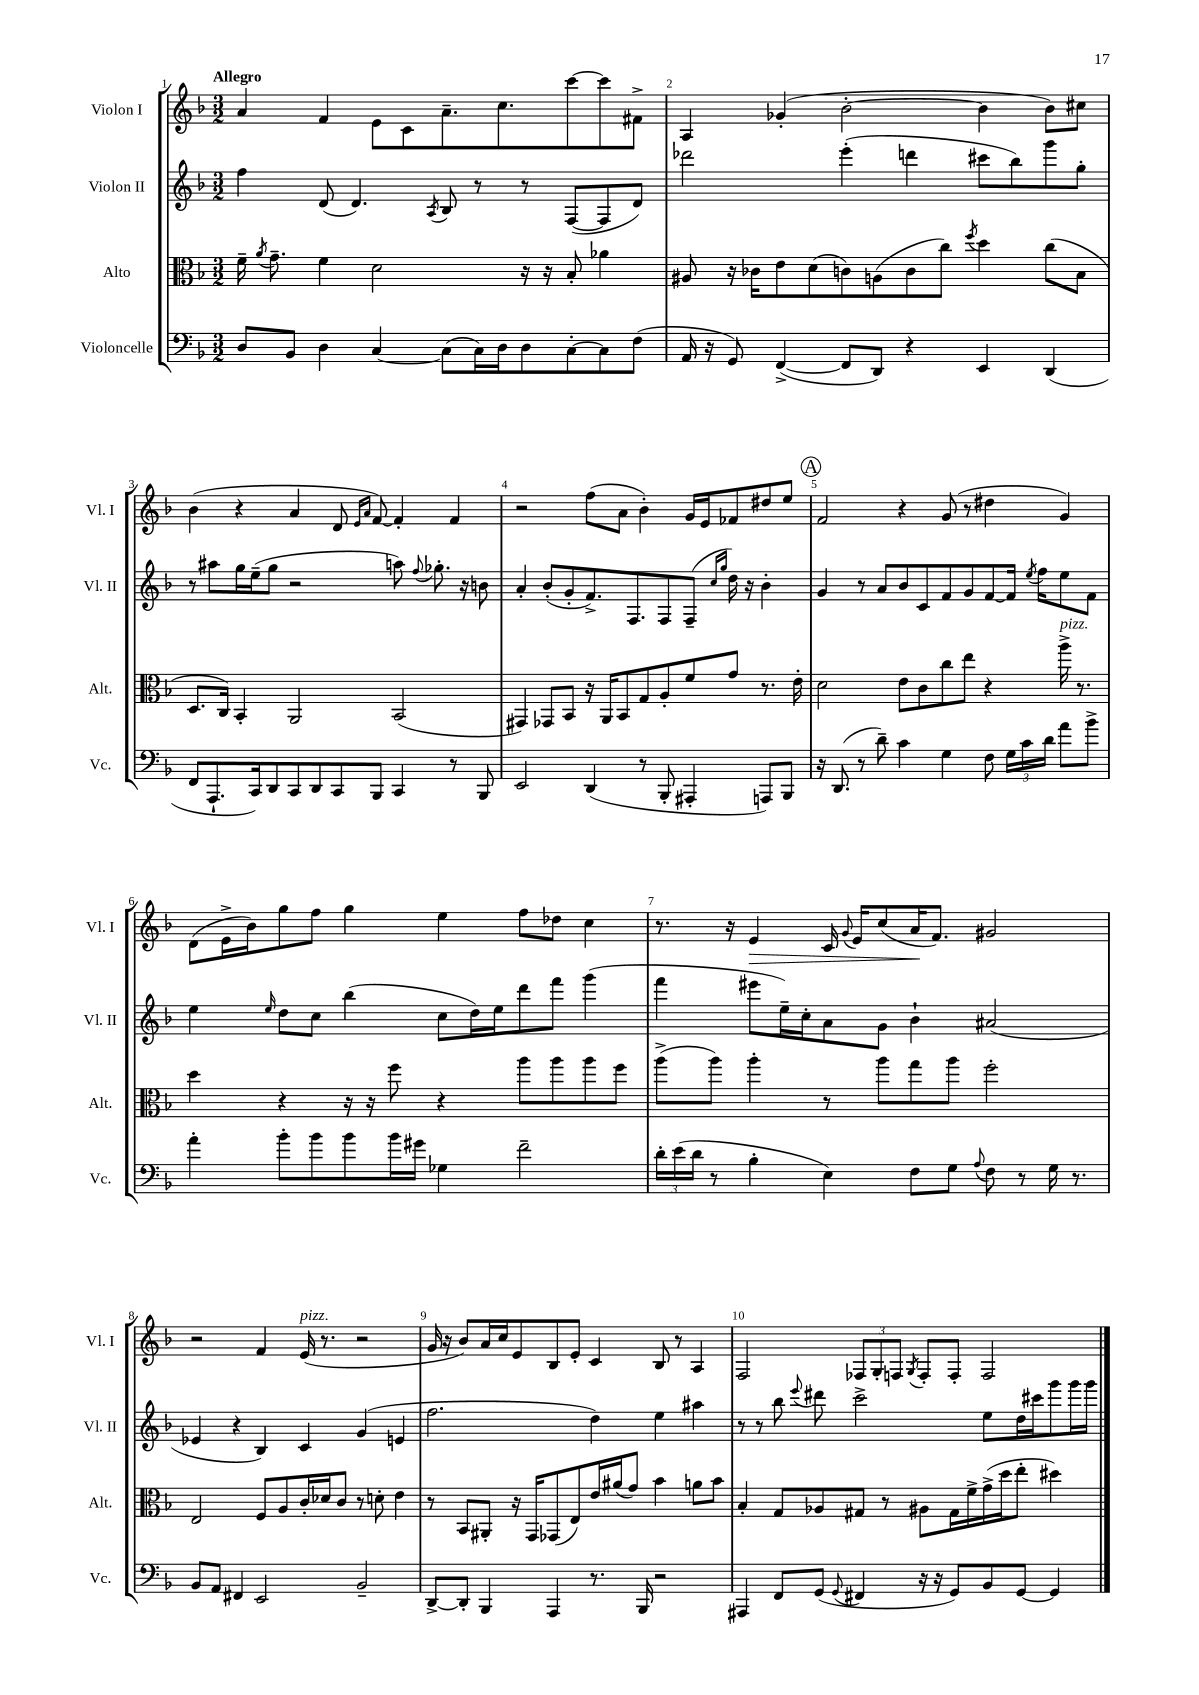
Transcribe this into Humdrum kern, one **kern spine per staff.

**kern	**kern	**kern	**kern
*staff4	*staff3	*staff2	*staff1
*clefF4	*clefC3	*clefG2	*clefG2
*k[b-]	*k[b-]	*k[b-]	*k[b-]
*M3/2	*M3/2	*M3/2	*M3/2
8D	16f~	4ff	4a
.	8qa	.	.
.	8.g~	.	.
8BB-	.	.	.
4D	4f	(8d	4f
.	.	4.d)	.
[4C	2d	.	8e
.	.	.	8c
.	.	8qA	.
(8C]	.	8B-	8.a~
16C)	.	8r	.
16D	.	.	8.cc
8D	16r	8r	.
.	16r	.	.
[8C'	8B-'	([8F	[8ccc
8C]	4a-	8F]	8ccc]
(8F	.	8d)	8f#^
=	=	=	=
16AA	8A#	2ddd-	4A
16r	.	.	.
8GG)	16r	.	.
.	16c-	.	.
([4FF^	8e	.	(4g-'
.	(8d	.	.
8FF]	8c)	(4eee'	[2b-'
8DD)	(8A	.	.
4r	8c	4ddd	.
.	8cc)	.	.
.	8qff	.	.
4EE	4dd	8ccc#	4b-]
.	.	8bb-)	.
(4DD	(8cc	8ggg	8b-)
.	8B-	8gg'	8cc#
=	=	=	=
8FF	8.D	8r	(4b-
8.AAA`	.	8aa#	.
.	16C)	.	.
.	4BB-'	16gg	4r
16CC)	.	(16ee~	.
8DD	.	8gg	.
8CC	2AA	2r	4a
8DD	.	.	.
8CC	.	.	8d
.	.	.	16qqe
.	.	.	16qqa
8BBB-	.	.	[8f)
4CC	(2BB-	8aa)	4f']
.	.	8qqff	.
.	.	8.gg-'	.
8r	.	.	4f
.	.	16r	.
8BBB-	.	8b	.
=	=	=	=
2EE	4GG#)	4a'	2r
.	8GG-	(8b-'	.
.	8BB-	8g'	.
(4DD	16r	8.f^)	(8ff
.	16AA	.	.
.	8BB-	.	8a
.	.	8.F	.
8r	8G	.	4b-')
8BBB-'	8A'	8F	.
4AAA#'	8f	(8F~	16g
.	.	.	16e
.	.	16qqcc	.
.	.	16qqgg	.
.	8g	16dd)	8f-
.	.	16r	.
8AAA)	8.r	4b-'	8dd#
8BBB-	.	.	8ee
.	16e'	.	.
=	=	=	=
16r	2d	4g	2f
(8.DD	.	.	.
8r	.	8r	.
8d~)	.	8a	.
4c	8e	8b-	4r
.	8c	8c	.
4G	8cc	8f	(8g
.	8ee	8g	8r
8F	4r	[8f	4dd#
24G	.	16f]	.
24c	.	.	.
.	.	8qee	.
.	.	16ff	.
24d	.	.	.
8a	16aa^	8ee	4g)
.	8.r	.	.
8b-^	.	8f	.
=	=	=	=
4a'	4dd	4ee	(8d
.	.	.	16e^
.	.	.	16b-)
.	.	16qqee	.
8b-'	4r	8dd	8gg
8b-	.	8cc	8ff
8b-	16r	(4bb-	4gg
.	16r	.	.
16b-	8ff	.	.
16g#	.	.	.
4G-	4r	8cc	4ee
.	.	16dd)	.
.	.	16ee	.
2f~	8aa	8ddd	8ff
.	8aa	8fff	8dd-
.	8aa	(4ggg	4cc
.	8ff	.	.
=	=	=	=
24d'	(8aa^	4fff	8.r
(24e	.	.	.
24d	.	.	.
8r	8aa)	.	.
.	.	.	16r
4B-'	4aa'	8eee#	4e
.	.	16ee~)	.
.	.	16cc'	.
4E)	8r	8a	16c
.	.	.	8qqg
.	.	.	16e
.	8aa	8g	(8cc
8F	8gg	4b-`	16a
.	.	.	8.f)
8G	8aa	.	.
8qqA	.	.	.
8F	2ff'	(2a#	2g#
8r	.	.	.
16G	.	.	.
8.r	.	.	.
=	=	=	=
8BB-	2E	4e-	2r
8AA	.	.	.
4FF#	.	4r	.
2EE	8F	4B-)	4f
.	8A	.	.
.	16c'	4c	(16e
.	16d-	.	8.r
.	8c	.	.
2BB-~	8r	(4g	2r
.	8d'	.	.
.	4e	4e	.
=	=	=	=
[8DD^	8r	2.ff	16g
.	.	.	16r
8DD']	8BB-	.	8b-)
4BBB-	8AA#'	.	16a
.	.	.	16cc
.	16r	.	8e
.	16GG	.	.
4AAA	(8GG-	.	8B-
.	8E)	.	8e'
8.r	16e	4dd)	4c
.	(16a#	.	.
.	8g)	.	.
16BBB-	.	.	.
2r	4b-	4ee	8B-
.	.	.	8r
.	8a	4aa#	4A
.	8b-	.	.
=	=	=	=
4AAA#	4B-'	8r	2F
.	.	8r	.
8FF	8G	8bb-	.
.	.	8qqeee	.
(8GG	8A-	8ddd#	.
8qqGG	.	.	.
4FF#	8G#	2ccc^	12F-
.	.	.	12G'
.	8r	.	.
.	.	.	12F
.	.	.	8qG
16r	8A#	.	8F'
16r	.	.	.
8GG)	16G#	.	8F'
.	16f^	.	.
8BB-	(16g^	8ee	2F
.	16dd	.	.
[8GG	8ee'	16dd	.
.	.	16ccc#	.
4GG]	4dd#)	8ggg	.
.	.	16ggg	.
.	.	16ggg	.
==	==	==	==
*-	*-	*-	*-
